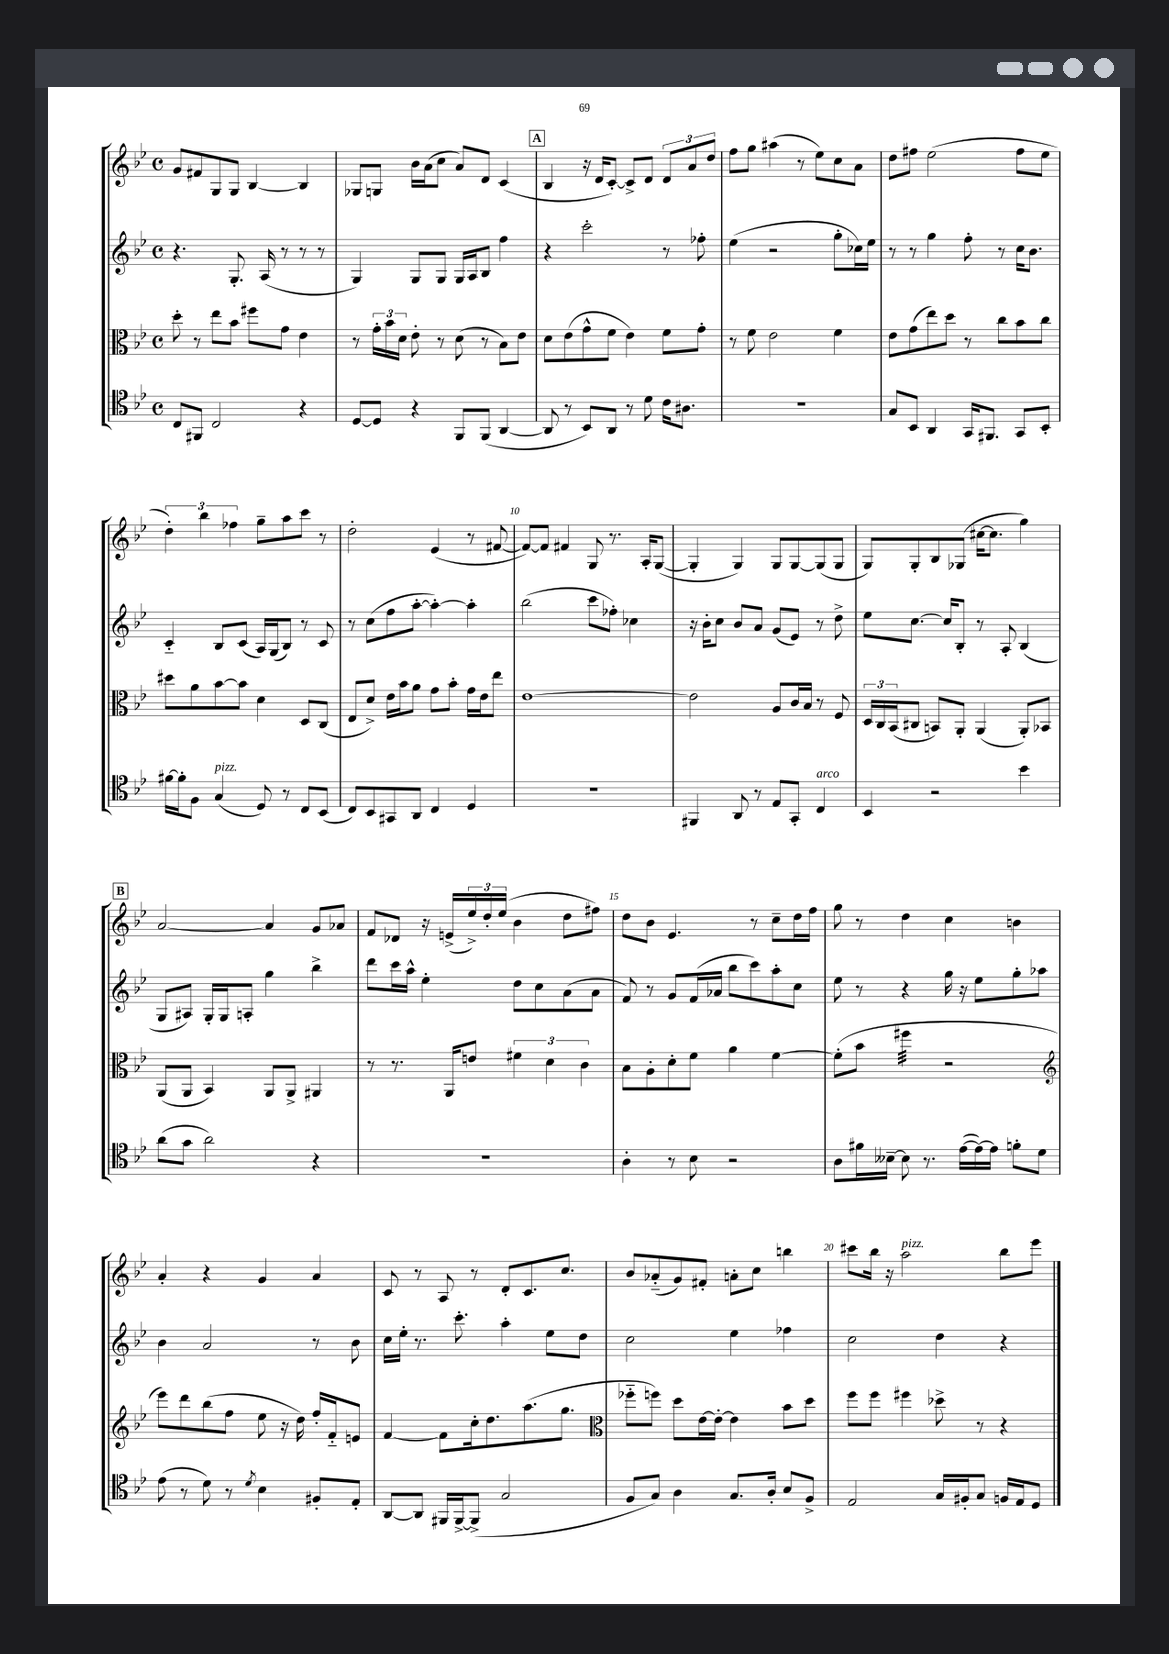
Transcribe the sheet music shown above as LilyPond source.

<<
\new StaffGroup <<
\new Staff = "s0" {
    \clef treble \key bes \major \defaultTimeSignature \time 4/4
    g'8 fis'8 g8 g8 bes4~ bes4 |
    ges8 g8 bes'16 a'16( c''8 a'8) d'8 c'4( |
    \mark \markup { \box "A" } bes4 r16 d'16 c'8~-.) c'8-> d'8 \tuplet 3/2 { d'8 a'8 d''8 } |
    f''8 g''8 ais''4( r8 ees''8) c''8 a'8 |
    d''8 fis''8 ees''2( fis''8 ees''8 |
    \tuplet 3/2 { d''4-.) bes''4 fes''4 } g''8-- a''8 c'''8 r8 |
    d''2-. ees'4( r8 fis'8~ |
    fis'8~) fis'8 fis'4 g8 r8. a16-. g8~( |
    g4-. g4) g8 g8~ g8( g8 |
    g8) g8-. bes8 ges8( cis''16~ cis''8. g''4) |
    \mark \markup { \box "B" } a'2~ a'4 g'8 aes'8 |
    f'8 des'8 r16 e'16->( \tuplet 3/2 { ees''16->) d''16-. ees''16( } bes'4 d''8 fis''8) |
    d''8 bes'8 ees'4. r8 c''8-- d''16 f''16 |
    g''8 r8 d''4 c''4 b'4 |
    a'4-. r4 g'4 a'4 |
    c'8 r8 a8 r8 d'8-. c'8. c''8. |
    bes'8 aes'8-_( g'8) fis'8-. a'8-. c''8 b''4 |
    cis'''8 bes''16 r16 a''2^\markup { \italic "pizz." } bes''8 ees'''8 \bar "|." |
}
\new Staff = "s1" {
    \clef treble \key bes \major \defaultTimeSignature \time 4/4
    r4. g8.-. a16( r8 r8 r8 |
    g4) g8 g8 g16 a16 bes8 f''4 |
    \mark \markup { \box "A" } r4 c'''2-. r8 fes''8-. |
    ees''4( r2 g''8-. ces''16) ees''16 |
    r8 r8 g''4 f''8-. r8 c''16 bes'8. |
    c'4-_ bes8 c'8( a16) g16( bes8) r8 c'8 |
    r8 c''8( f''8 a''8~-. a''4~-.) a''4-. |
    bes''2( c'''8 fes''8-.) ces''4 |
    r16 bes'16-. c''8 bes'8 a'8 g'8( ees'8) r8 d''8-> |
    ees''8 c''8.~ c''16 bes8-. r8 a8-. bes4( |
    \mark \markup { \box "B" } g8 ais8) g16-. g16 a8-. g''4 bes''4-> |
    d'''8 c'''16 a''16-^ ees''4-. d''8 c''8 a'8( a'8 |
    f'8) r8 g'8 f'16( aes'16 bes''8 c'''8) a''8-. c''8 |
    ees''8 r8 r4 g''16 r16 ees''8 g''8-. aes''8 |
    bes'4 a'2 r8 bes'8 |
    c''16 ees''16-. r8. c'''8.-. a''4-. ees''8 d''8 |
    c''2 ees''4 fes''4 |
    c''2 d''4 r4 \bar "|." |
}
\new Staff = "s2" {
    \clef alto \key bes \major \defaultTimeSignature \time 4/4
    d''8-. r8 ees''8 bes'8 fis''8 g'8 ees'4 |
    r8 \tuplet 3/2 { g'16-. bes'16 d'16 } ees'8-. r8 d'8( r8 bes8) ees'8 |
    \mark \markup { \box "A" } d'8 ees'8( g'8-^ f'8 ees'4) f'8 g'8-. |
    r8 f'8 ees'2 f'4 |
    ees'8 g'8( ees''8) d''8 r8 c''8 bes'8 c''8 |
    dis''8 a'8 bes'8~ bes'8 d'4 d8 c8( |
    ees8 d'8->) ees'16 bes'16 a'8 g'8 bes'8-. g'16 ees'16 ees''8 |
    ees'1~ |
    ees'2 a8 c'16 bes16 r8 f8 |
    \tuplet 3/2 { d16 c16 bes,16( } cis8 b,8) a,8-. a,4( a,8-.) bes,8 |
    \mark \markup { \box "B" } a,8( a,8 bes,4) a,8 a,8-> ais,4 |
    r8 r8. a,16 e'8 \tuplet 3/2 { fis'4 d'4 c'4 } |
    bes8 a8-. d'8-. f'8 a'4 f'4~ |
    f'8-.( bes'8 fis''4:32 r2 |
    \clef treble ees'''8) d'''8 bes''8( f''8 ees''8 r16 d''16) f''16-. f'16-_ e'8 |
    f'4~ f'8 c''16-. d''8. a''8.( g''8. |
    \clef alto fes''8-_ f''8) d''8 ees'16~ ees'16~-. ees'4 bes'8 d''8 |
    f''8 f''8 fis''4 des''8-> r8 r4 \bar "|." |
}
\new Staff = "s3" {
    \clef tenor \key bes \major \defaultTimeSignature \time 4/4
    c8 fis,8 c2 r4 |
    d8~ d8 r4 f,8 f,8( a,4~ |
    \mark \markup { \box "A" } a,8 r8 bes,8) a,8 r8 d'8 c'16 ais8. |
    R1 |
    g8 bes,8 a,4 g,16 fis,8. g,8 bes,8-. |
    fis'16~ fis'16-. f8 g4^\markup { \italic "pizz." }( d8) r8 c8 bes,8( |
    c8) bes,8 gis,8 a,8 c4 d4 |
    R1 |
    fis,4 a,8 r8 ees8 g,8-. c4^\markup { \italic "arco" } |
    bes,4 r2 bes'4 |
    \mark \markup { \box "B" } a'8( g'8 a'2) r4 |
    R1 |
    a4-. r8 bes8 r2 |
    a8 fis'16 beses16~-- beses8 r8. ees'16~( ees'16~) ees'16 f'8-. d'8 |
    ees'8( r8 d'8) r8 \acciaccatura { d'8 } bes4 fis8-. ees8-. |
    a,8~ a,8 fis,16 fis,16~-> fis,8->( g2 |
    f8 g8) a4 g8. a16-. bes8 f8-> |
    ees2 g16 fis16-. g8 f16 ees16 d8 \bar "|." |
}
>>
>>
\layout { \context { \Score currentBarNumber = #3 \override BarNumber.break-visibility = ##(#f #t #t) barNumberVisibility = #(every-nth-bar-number-visible 5) } }
